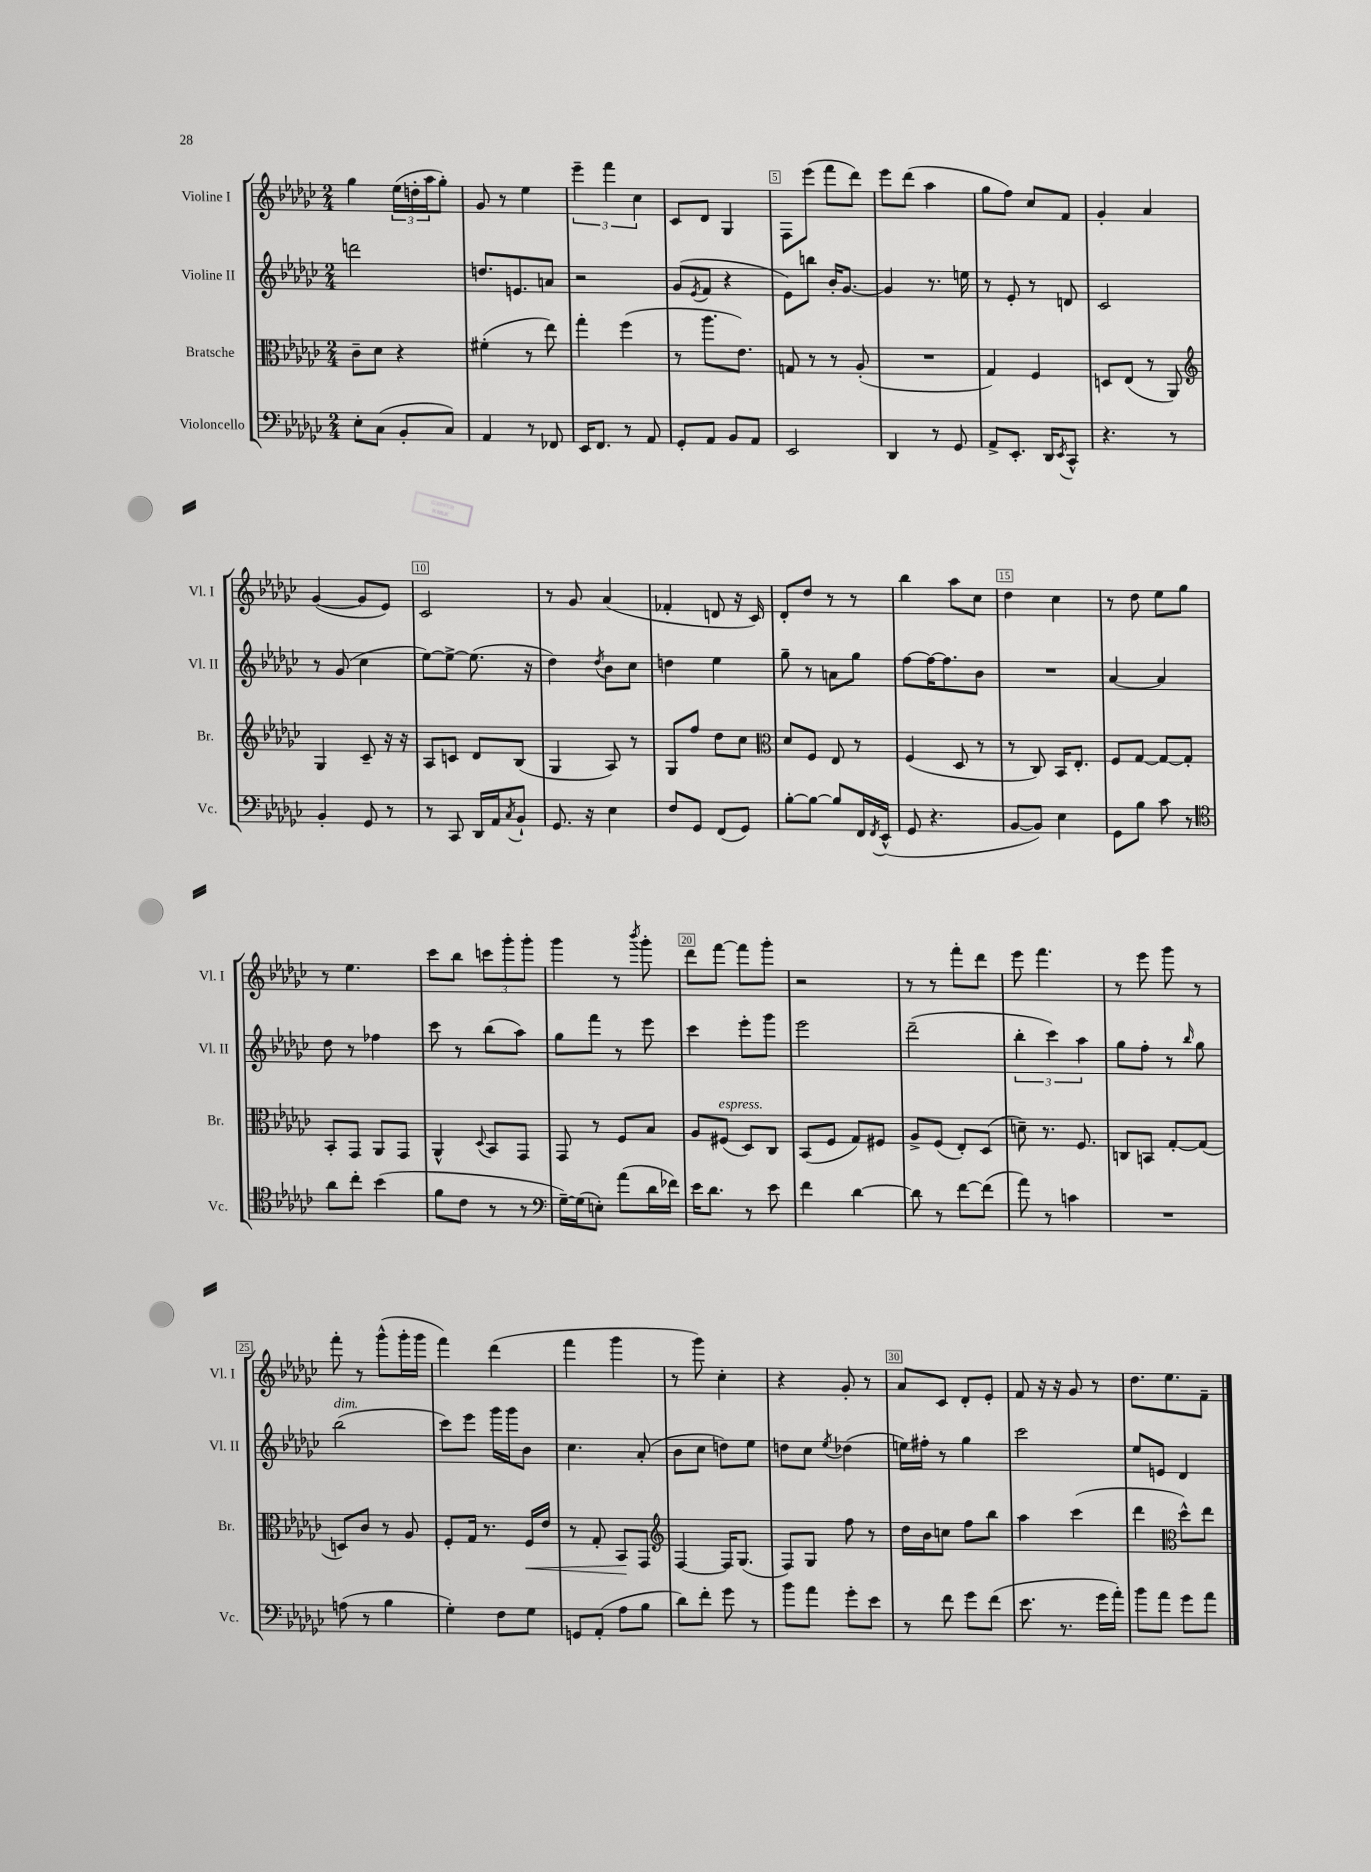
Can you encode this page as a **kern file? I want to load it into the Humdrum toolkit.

**kern	**kern	**dynam	**kern	**kern
*part4	*part3	*part3	*part2	*part1
*staff4	*staff3	*staff3	*staff2	*staff1
*I"Violoncello	*I"Bratsche	*	*I"Violine II	*I"Violine I
*I'Vc.	*I'Br.	*	*I'Vl. II	*I'Vl. I
*clefF4	*clefC3	*	*clefG2	*clefG2
*k[b-e-a-d-g-c-]	*k[b-e-a-d-g-c-]	*	*k[b-e-a-d-g-c-]	*k[b-e-a-d-g-c-]
*M2/4	*M2/4	*	*M2/4	*M2/4
=1	=1	=1	=1	=1
8E-'\L	8c-~\L	.	2dddn\	4gg-\
(8C-\J	8d-\J	.	.	.
8BB-'/L	4r	.	.	(24ee-\LL
.	.	.	.	24ddn'\
.	.	.	.	24aa-\J
8C-/J)	.	.	.	8gg-'\J)
=2	=2	=2	=2	=2
4AA-/	(4f#X'\	.	8.ddn/L	8g-/
.	.	.	.	8r
.	.	.	8.en/	.
8r	8r	.	.	4ee-\
8FF-X/	8ee-\)	.	8an/J	.
=3	=3	=3	=3	=3
16EE-/KL	4gg-'\	.	2r	6eee-~\
8.FF/J	.	.	.	.
.	.	.	.	6fff\
8r	(4ff\	.	.	.
.	.	.	.	6cc-\
8AA-/	.	.	.	.
=4	=4	=4	=4	=4
8GG-'/L	8r	.	(8g-/L	8c-/L
.	.	.	8qe-/	.
8AA-/J	8.aa-\L	.	8f/J	8d-/J
8BB-/L	.	.	4r	4G-/
.	8.e-\J)	.	.	.
8AA-/J	.	.	.	.
=5	=5	=5	=5	=5
2EE-/	8Gn/	.	8e-\L)	8F\L
.	8r	.	8bbn\J	(8eee-\J
.	8r	.	16b-'/KL	8fff\L
.	.	.	[8.g-/J	.
.	(8A-'/	.	.	8ddd-\J)
=6	=6	=6	=6	=6
4DD-/	2r	.	4g-/]	8eee-\L
.	.	.	.	(8ddd-\J
8r	.	.	8.r	4aa-\
8GG-/	.	.	.	.
.	.	.	16een\	.
=7	=7	=7	=7	=7
8AA-^/L	4G-/)	.	8r	8gg-\L
8.EE-'/J	.	.	8e-'/	8ff\J)
.	4F/	.	8r	8cc-/L
16DD-/KL	.	.	.	.
8qEE-/	.	.	.	.
8CC-^^/J	.	.	8dn/	8f/J
=8	=8	=8	=8	=8
4.r	8Dn/L	.	2c-/	4g-'/
.	(8E-/J	.	.	.
.	8r	.	.	4a-/
8r	8AA-/)	.	.	.
!!LO:LB:g=z
=9	=9	=9	=9	=9
*	*clefG2	*	*	*
4BB-'/	4G-/	.	8r	([4g-/
.	.	.	(8g-/	.
8GG-/	8c-~/	.	4cc-\	8g-/L]
8r	16r	.	.	8e-/J)
.	16r	.	.	.
=10	=10	=10	=10	=10
8r	8A-/L	.	[8ee-\L)	2c-/
8CC-/	8cn/J	.	8ee-^\J_	.
16DD-/LL	8d-/L	.	(8.ee-\]	.
16AA-/J	.	.	.	.
8qC-/	.	.	.	.
8BB-`/J	(8B-/J	.	.	.
.	.	.	16r	.
=11	=11	=11	=11	=11
8.GG-/	4G-/	.	4dd-\)	8r
.	.	.	.	8g-/
16r	.	.	.	.
.	.	.	8qdd-/	.
4E-\	8A-/)	.	8b-\L	(4a-/
.	8r	.	8cc-\J	.
=12	=12	=12	=12	=12
8F/L	8G-/L	.	4ddn\	4f-X'/
8GG-/J	8ff/J	.	.	.
(8FF/L	8dd-\L	.	4ee-\	8dn/
8GG-/J)	8cc-\J	.	.	16r
.	.	.	.	16c-/)
=13	=13	=13	=13	=13
*	*clefC3	*	*	*
[8B-'\L	8d-/L	.	8gg-~\	8d-'/L
8B-\J_	8F/J	.	8r	8dd-/J
8B-/L]	8E-/	.	8an\L	8r
16FF/L	8r	.	8gg-\J	8r
8qFF/	.	.	.	.
(16EE-^^/JJ	.	.	.	.
=14	=14	=14	=14	=14
8GG-/	(4F/	.	[8ff\L	4bb-\
4.r	.	.	16ff\K_	.
.	.	.	8.ff\]	.
.	8D-/	.	.	8aa-\L
.	8r	.	8b-\J	8cc-\J
=15	=15	=15	=15	=15
[8BB-/L	8r	.	2r	4dd-\
8BB-/J])	8C-/)	.	.	.
4E-\	16BB-/KL	.	.	4cc-\
.	8.E-'/J	.	.	.
=16	=16	=16	=16	=16
8GG-\L	8F/L	.	[4a-/	8r
8B-\J	[8G-/J	.	.	8dd-\
8c-\	8G-/L_	.	4a-/]	8ee-\L
8r	8G-'/J]	.	.	8gg-\J
!!LO:LB:g=z
=17	=17	=17	=17	=17
*clefC4	*	*	*	*
8a-\L	8BB-'/L	.	8dd-\	8r
8cc-'\J	8GG-/J	.	8r	4.ee-\
(4b-\	8AA-/L	.	4ff-X\	.
.	8GG-/J	.	.	.
=18	=18	=18	=18	=18
8f\L	4AA-^^/	.	8ccc-\	8ccc-\L
8c-\J	.	.	8r	8bb-\J
.	8qqD-/	.	.	.
8r	8BB-/L	.	(8bb-\L	12cccn\L
.	.	.	.	12ggg-'\
8r	8GG-/J	.	8aa-\J)	.
.	.	.	.	12ggg-'\J
=19	=19	=19	=19	=19
*clefF4	*	*	*	*
[16G-~\LL)	8GG-/	.	8gg-\L	4ggg-\
(16G-\J]	.	.	.	.
8En'\J)	8r	.	8fff\J	.
(8a-\L	8F/L	.	8r	8r
.	.	.	.	8qbbb-/
16d-\L	8B-/J	.	8eee-\	8ggg-'\
16f-X\JJ)	.	.	.	.
=20	=20	=20	=20	=20
16e-\KL	8A-/L	.	4ccc-\	8ddd-\L
8.d-\J	.	.	.	.
!	!LO:TX:a:i:t=espress.	!	!	!
.	(8F#X/J	.	.	[8fff\J
8r	8D-/L)	.	8eee-'\L	8fff\L]
8e-\	8C-/J	.	8ggg-\J	8ggg-'\J
=21	=21	=21	=21	=21
4f\	(8BB-/L	.	2eee-\	2r
.	8F/J	.	.	.
[4d-\	8G-/L)	.	.	.
.	8F#X/J	.	.	.
=22	=22	=22	=22	=22
8d-\]	8A-^/L	.	(2ddd-~\	8r
8r	(8F/J	.	.	8r
[8f\L	8E-'/L)	.	.	8fff'\L
(8f\J]	(8D-/J	.	.	8ddd-\J
=23	=23	=23	=23	=23
8a-\)	8dn~\)	.	6bb-'\	8eee-\
8r	8.r	.	.	4.fff\
.	.	.	6ccc-\)	.
4cn\	.	.	.	.
.	8.F/	.	.	.
.	.	.	6aa-\	.
=24	=24	=24	=24	=24
2r	8Cn/L	.	8gg-\L	8r
.	8BBn/J	.	8ff'\J	8eee-\
.	[8G-'/L	.	8r	8ggg-\
.	.	.	16qqbb-/	.
.	(8G-/J]	.	8gg-\	8r
!!LO:LB:g=z
=25	=25	=25	=25	=25
!	!	!	!LO:TX:a:i:t=dim.	!
(8An\	8Dn/L)	.	(2bb-\	8fff'\
8r	8c-/J	.	.	8r
4B-\	8r	.	.	(8ggg-^^\L
.	8A-/	.	.	16ggg-'\L
.	.	.	.	16ggg-\JJ
=26	=26	=26	=26	=26
4G-'\)	8F'/L	.	8ccc-\L)	4fff\)
.	16G-/Jk	.	8eee-\J	.
.	8.r	.	.	.
8F\L	.	.	16ggg-\LL	(4ddd-\
.	.	.	16ggg-\J	.
!	!	!LO:HP:b	!	!
8G-\J	16F/LL	<	8b-\J	.
.	16e-/JJ	.	.	.
=27	=27	=27	=27	=27
8GGn/L	8r	.	4.cc-\	4fff\
(8AA-'/J	8G-'/	.	.	.
8A-\L	8BB-/L	.	.	4ggg-\
8B-\J	8GG-/J	[	(8a-'/	.
=28	=28	=28	=28	=28
*	*clefG2	*	*	*
8d-\L)	[4F/	.	8b-\L	8r
8f'\J	.	.	8cc-\J	8ggg-\)
8g-\	16F/KL]	.	8ddn\L)	4cc-'\
.	(8.G-/J	.	.	.
8r	.	.	8ee-\J	.
=29	=29	=29	=29	=29
8b-\L	8F/L)	.	8ddn\L	4r
8a-\J	8G-/J	.	8cc-\J	.
.	.	.	8qee-/	.
8g-'\L	8ff\	.	(4dd-X\	8g-'/
8e-\J	8r	.	.	8r
=30	=30	=30	=30	=30
8r	16dd-\LL	.	16een\LL)	8a-/L
.	16b-\J	.	16ff#X'\JJ	.
8f\	8ccn\J	.	8r	8c-/J
8g-\L	8ff\L	.	4gg-\	8d-'/L
(8f\J	8bb-\J	.	.	8e-'/J
=31	=31	=31	=31	=31
8.e-\	4aa-\	.	2ccc-\	8f/
.	.	.	.	16r
8.r	.	.	.	16r
.	(4ccc-\	.	.	8g-/
16g-\LL	.	.	.	8r
16a-'\JJ)	.	.	.	.
=32	=32	=32	=32	=32
8b-\L	4ddd-\	.	8ee-/L	8.dd-\L
8a-\J	.	.	8en/J	.
.	.	.	.	8.ee-\
*	*clefC3	*	*	*
8g-\L	8dd-^^\L)	.	4d-/	.
8a-\J	8ee-\J	.	.	8f~\J
==	==	==	==	==
*-	*-	*-	*-	*-
